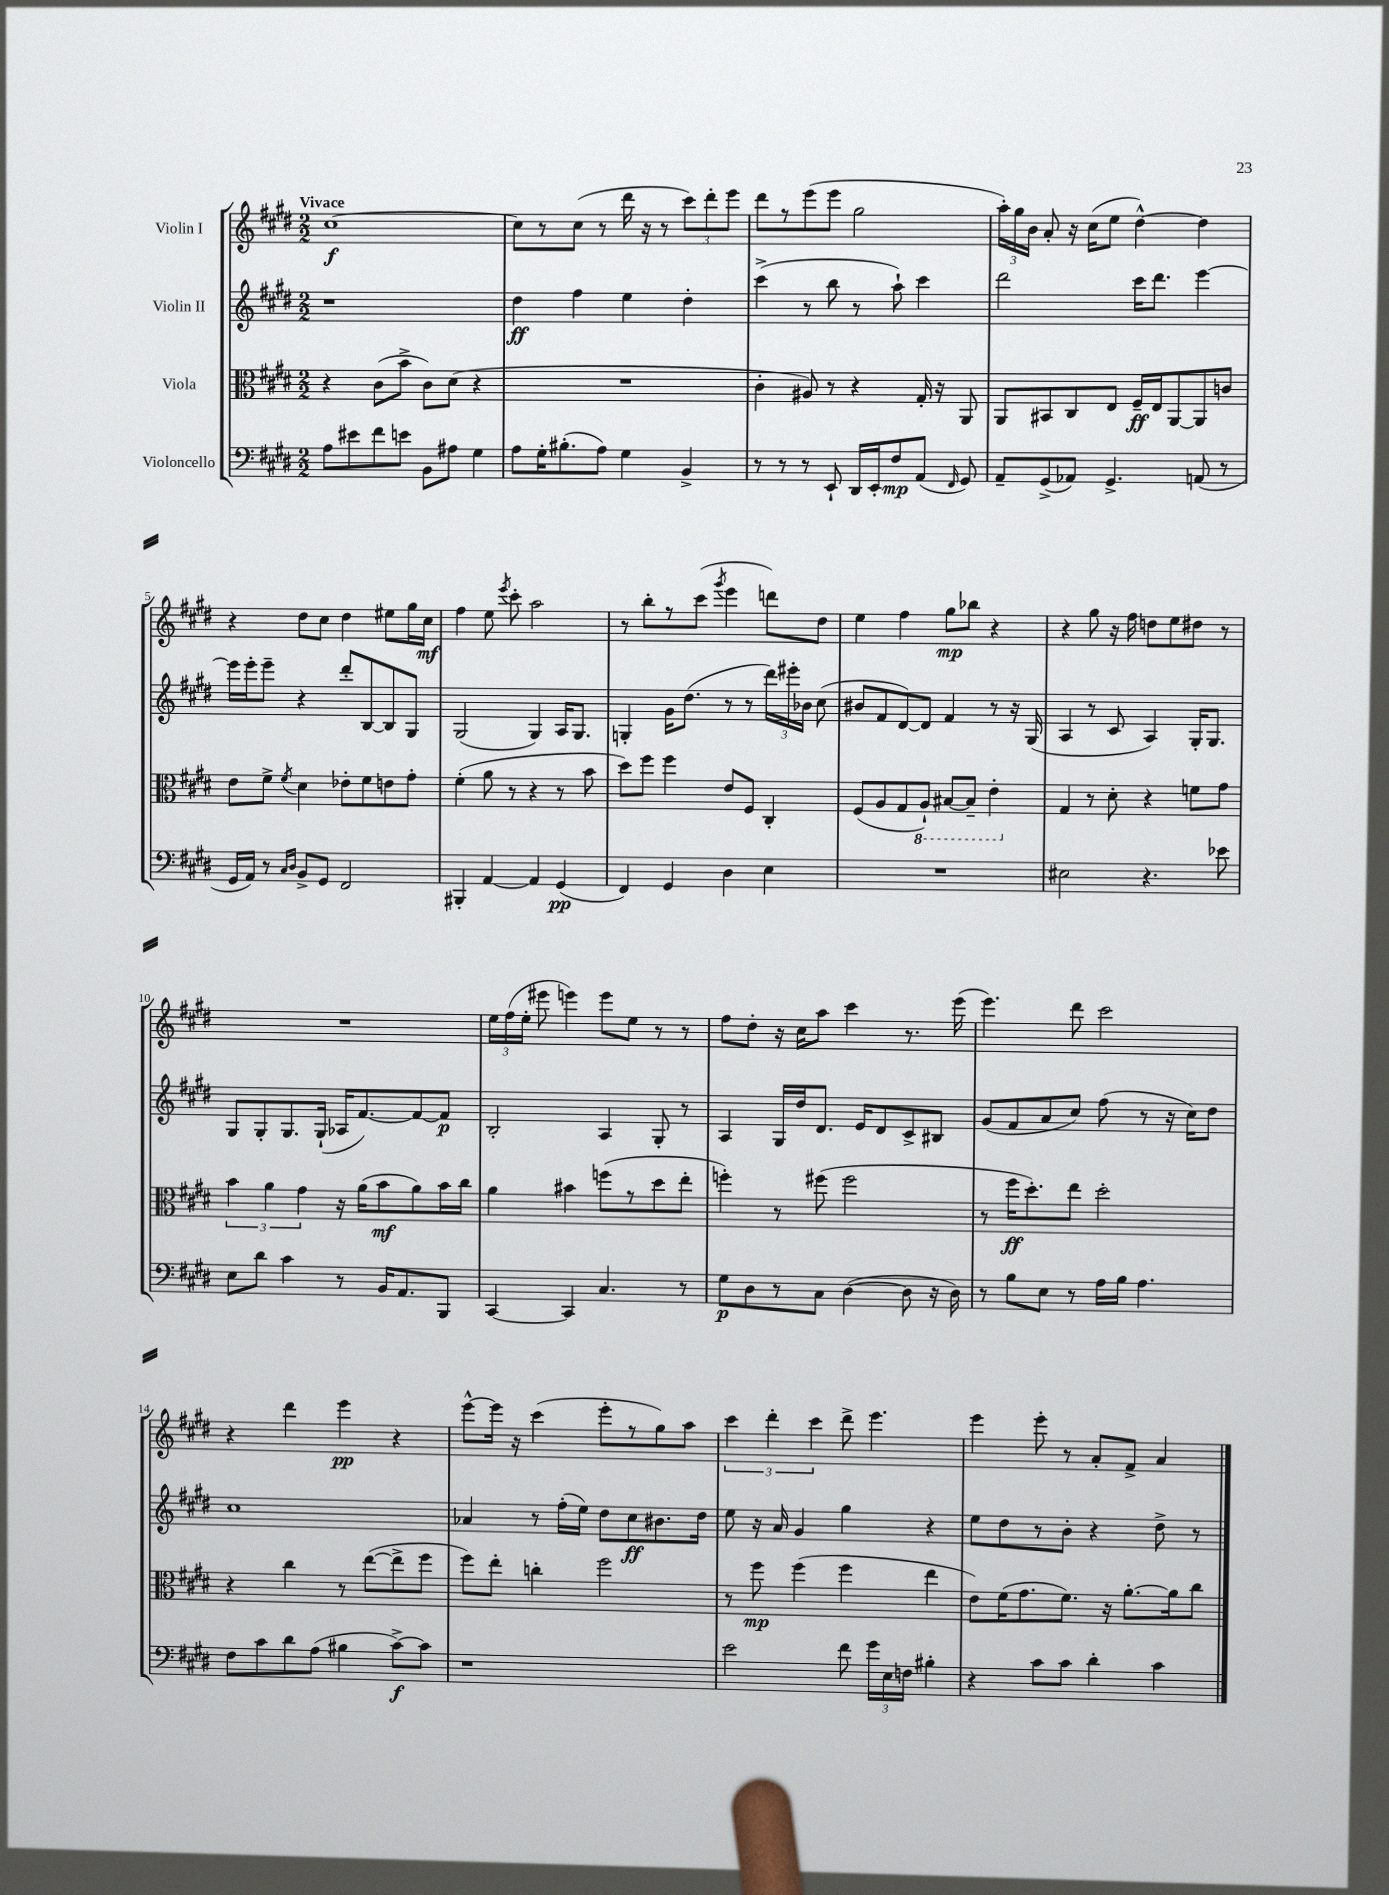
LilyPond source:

<<
\new StaffGroup <<
\new Staff = "s0" \with { instrumentName = "Violin I" } {
    \clef treble \key e \major \numericTimeSignature \time 2/2 \tempo "Vivace"
    \autoBeamOff cis''1~\f |
    cis''8[ r8 cis''8]( r8 dis'''16 r16 r8 \tuplet 3/2 { cis'''8[) dis'''8-. e'''8] } |
    dis'''8[ r8 e'''8( e'''8] gis''2 |
    \tuplet 3/2 { a''16[-.) gis''16 b'16] } a'8-. r16 cis''16[( e''8] dis''4~-^) dis''4 |
    r4 dis''8[ cis''8] dis''4 eis''8[ gis''16 cis''16]\mf |
    fis''4 e''8 \acciaccatura { e'''8 } cis'''8-. a''2 |
    r8 b''8[-. r8 cis'''8]( \acciaccatura { gis'''8 } e'''4 d'''8[) dis''8] |
    e''4 fis''4 gis''8[\mp bes''8] r4 |
    r4 gis''8 r16 fis''16 d''8[ e''8 dis''8] r8 |
    R1 |
    \tuplet 3/2 { e''16[ fis''16( e''16]-. } eis'''8 e'''4) e'''8[ e''8] r8 r8 |
    fis''8[ dis''8]-. r16 cis''16[ a''8] cis'''4 r8. e'''16( |
    e'''4.) dis'''8 cis'''2 |
    r4 dis'''4 e'''4\pp r4 |
    e'''8[~-^ e'''16] r16 cis'''4( e'''8[-. r8 gis''8) a''8] |
    \tuplet 3/2 { cis'''4 dis'''4-. cis'''4 } dis'''8-> e'''4. |
    e'''4 e'''8-. r8 a'8[-. fis'8]-> a'4 \bar "|." |
}
\new Staff = "s1" \with { instrumentName = "Violin II" } {
    \clef treble \key e \major \numericTimeSignature \time 2/2
    \autoBeamOff r1 |
    dis''4\ff fis''4 e''4 dis''4-. |
    cis'''4->( r8 b''8 r8 a''8-!) cis'''4 |
    dis'''2 cis'''16[ dis'''8.] e'''4~ |
    e'''16[ e'''16-. e'''8]-- r4 dis'''8[-. b8~ b8 gis8] |
    gis2( gis4) a16[ gis8.] |
    g4-. gis'16[ dis''8.]( r8 r8 \tuplet 3/2 { dis'''16[) eis'''16-. bes'16] } cis''8( |
    bis'8[ fis'8 dis'8~) dis'8] fis'4 r8 r16 gis16( |
    a4 r8 cis'8 a4) gis16[-. gis8.] |
    gis8[ gis8-. gis8. gis16]-!( aes16[ fis'8.~) fis'8~ fis'8]\p |
    b2-. a4 gis8-. r8 |
    a4 gis16[ dis''16 dis'8.] e'16[ dis'8 cis'8-> bis8] |
    gis'8[( fis'8 a'8 cis''8]) fis''8( r8 r16 cis''16[) dis''8] |
    cis''1 |
    aes'4 r8 fis''16[-.( e''16]) dis''8[ cis''8\ff bis'8. dis''16] |
    e''8 r16 a'16 gis'4 gis''4 r4 |
    e''8[ dis''8 r8 b'8]-. r4 dis''8-> r8 \bar "|." |
}
\new Staff = "s2" \with { instrumentName = "Viola" } {
    \clef alto \key e \major \numericTimeSignature \time 2/2
    \autoBeamOff r4 cis'8[( b'8]-> cis'8[) dis'8]( r4 |
    R1 |
    cis'4-. ais8) r8 r4 gis16-. r16 a,8 |
    a,8[ bis,8 cis8 e8] fis16[--\ff e16 a,8~ a,8 c'8] |
    e'8[ fis'8]-> \acciaccatura { fis'8 } dis'4 ees'8[-. fis'8 e'8 gis'8]-. |
    fis'4-.( a'8 r8 r4 r8 b'8 |
    dis''8[) fis''8] fis''4 e'8[ fis8] cis4-. |
    fis8[( a8 gis8 \ottava #-1 a,8]-!) bis,8[~ bis,8]-- e4-. \ottava #0 |
    gis4 r8 dis'8-. r4 f'8[ gis'8] |
    \tuplet 3/2 { b'4 a'4 gis'4 } r16 a'16[( b'8\mf a'8) b'16 cis''16] |
    a'4 bis'4 f''8[( r8 dis''8 e''8]-. |
    f''4-.) r8 fis''8( fis''2 |
    r8 fis''16[\ff dis''8.-.) e''8] dis''2-. |
    r4 cis''4 r8 e''8[~( e''8-> fis''8] |
    fis''8[) e''8]-. c''4-. fis''2 |
    r8 fis''8\mp fis''4( fis''4 e''4 |
    e'8[) fis'16( gis'8. fis'8.]) r16 a'8.[~-. a'16 cis''8] \bar "|." |
}
\new Staff = "s3" \with { instrumentName = "Violoncello" } {
    \clef bass \key e \major \numericTimeSignature \time 2/2
    \autoBeamOff a8[ eis'8 fis'8 e'8] b,8[ ais8] gis4 |
    a8[ gis16-. bis8.-.( a8]) gis4 b,4-> |
    r8 r8 r8 e,8-! dis,16[ e,16-. fis8\mp a,8]( \grace { fis,16 } gis,8) |
    a,8[-- gis,8->( aes,8]) gis,4.-> a,8( r8 |
    gis,16[ a,16]) r8 \grace { cis16[ dis16] } b,8[-> gis,8] fis,2 |
    bis,,4-. a,4~ a,4 gis,4\pp( |
    fis,4) gis,4 dis4 e4 |
    R1 |
    eis2 r4. ees'8 |
    e8[ dis'8] cis'4 r8 b,16[ a,8. b,,8] |
    cis,4~ cis,4 cis4. r8 |
    gis8[\p dis8 r8 cis8] dis4~( dis8 r16 dis16) |
    r8 b8[ e8] r8 a16[ b16] a4. |
    fis8[ cis'8 dis'8 a8]( bis4 cis'8[~->\f) cis'8] |
    r1 |
    e'2 fis'8 \tuplet 3/2 { gis'16[ e16 f16] } bis4-. |
    r4 cis'8[ cis'8] dis'4-. cis'4 \bar "|." |
}
>>
>>
